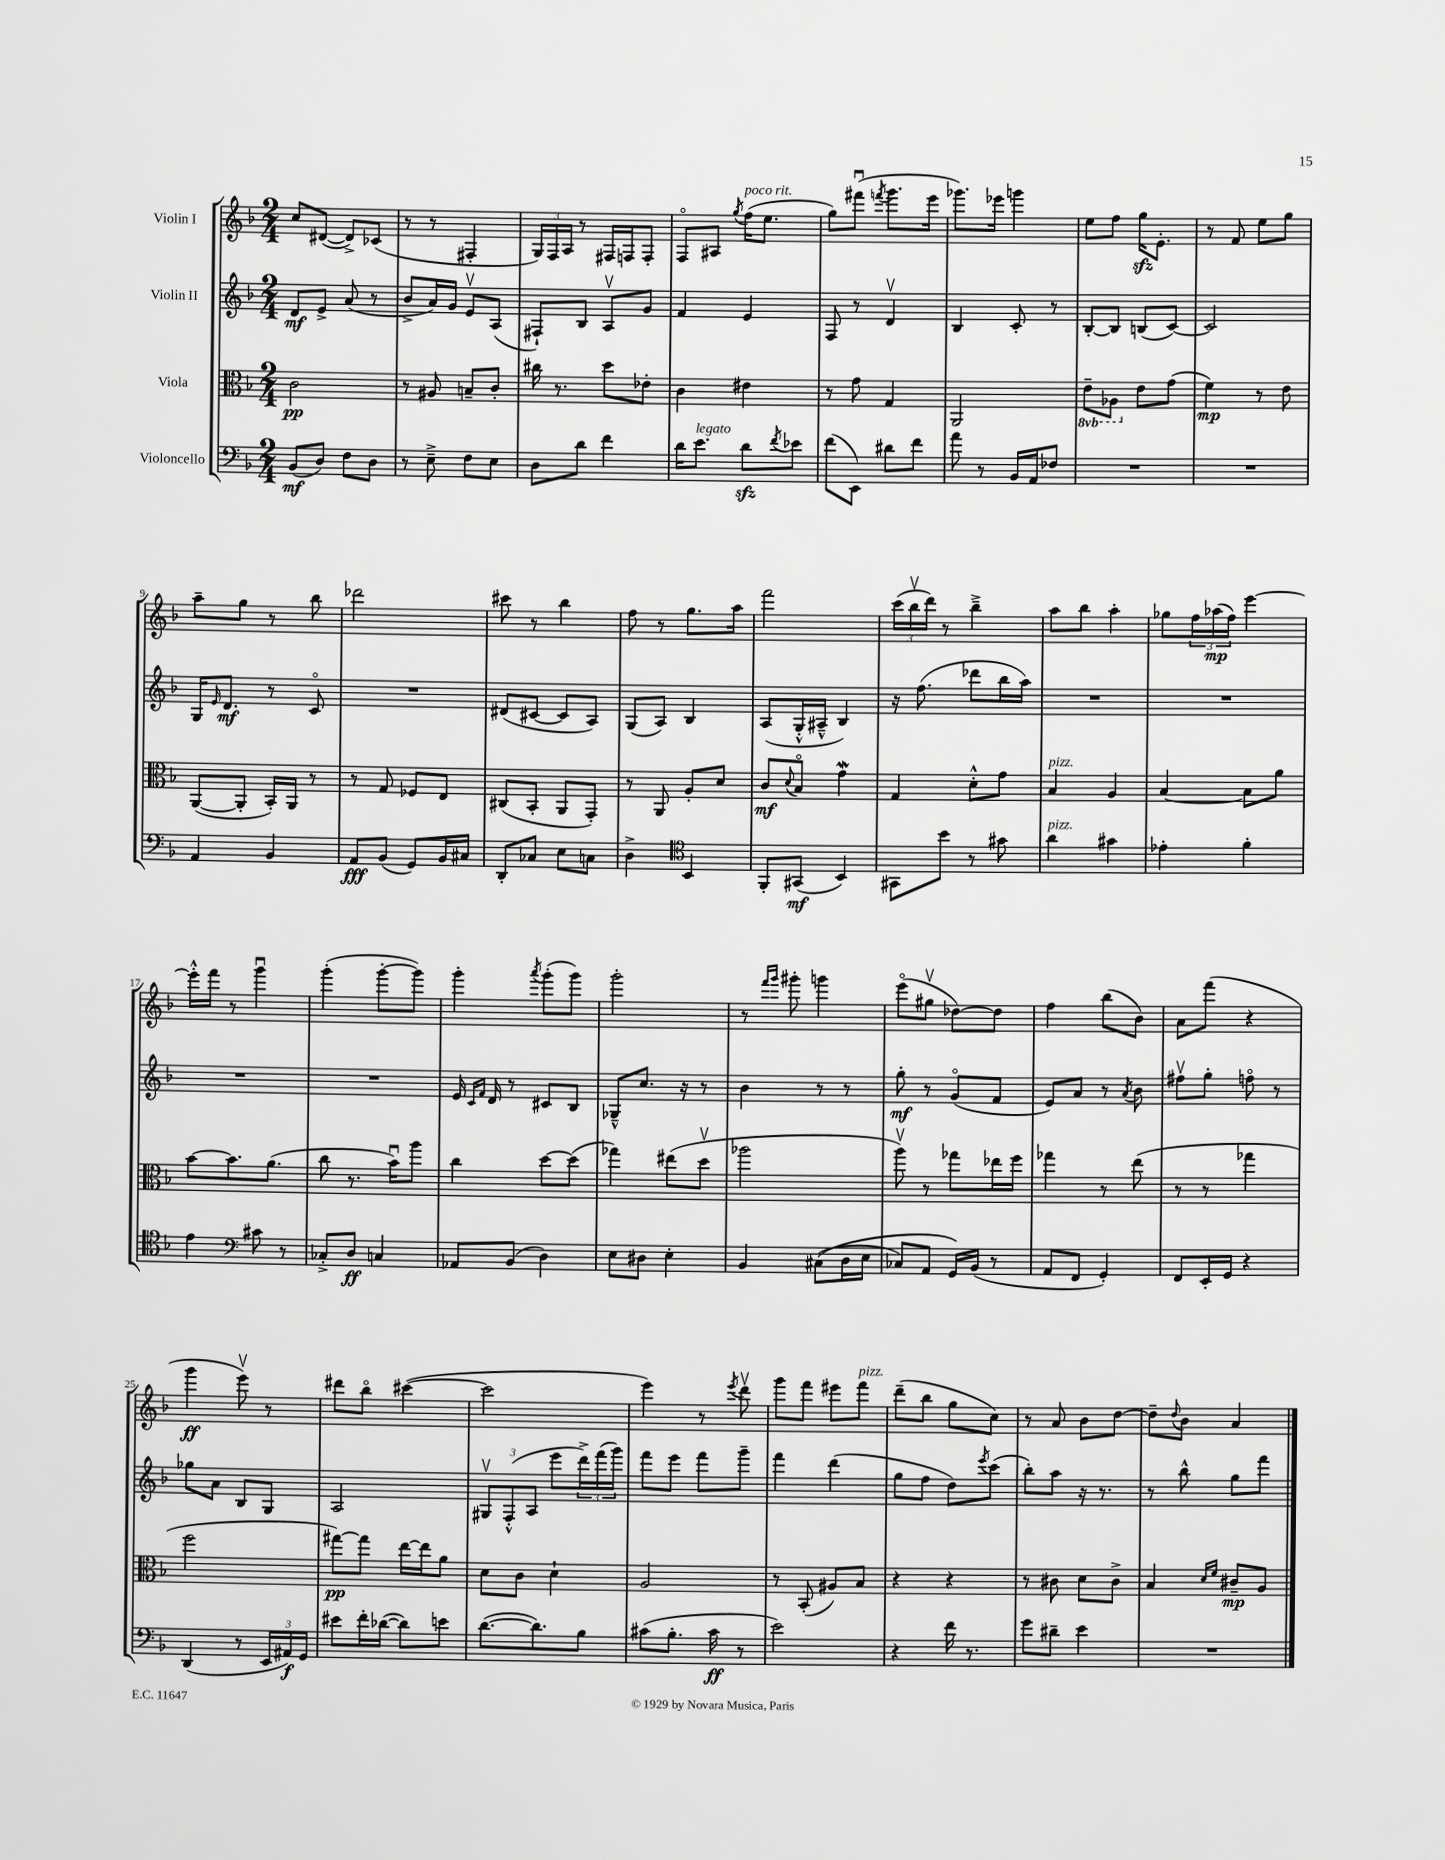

**kern	**dynam	**kern	**dynam	**kern	**dynam	**kern	**dynam
*part4	*part4	*part3	*part3	*part2	*part2	*part1	*part1
*staff4	*staff4	*staff3	*staff3	*staff2	*staff2	*staff1	*staff1
*I"Violoncello	*	*I"Viola	*	*I"Violin II	*	*I"Violin I	*
*clefF4	*	*clefC3	*	*clefG2	*	*clefG2	*
*k[b-]	*	*k[b-]	*	*k[b-]	*	*k[b-]	*
*M2/4	*	*M2/4	*	*M2/4	*	*M2/4	*
=1	=1	=1	=1	=1	=1	=1	=1
(8BB-/L	mf	2c\	pp	8d/L	mf	8cc/L	.
8D/J)	.	.	.	8e^/J	.	([8d#X/J	.
8F\L	.	.	.	(8a/	.	8d#^/L])	.
8D\J	.	.	.	8r	.	(8c-X/J	.
=2	=2	=2	=2	=2	=2	=2	=2
8r	.	8r	.	8b-^/L	.	8r	.
8E~^\	.	8A#X/	.	16a/L)	.	8r	.
.	.	.	.	16g/JJ	.	.	.
8F\L	.	8Bn~/L	.	8ev/L	.	4F#X'/	.
8E\J	.	8c'/J	.	(8A/J	.	.	.
=3	=3	=3	=3	=3	=3	=3	=3
8D\L	.	16cc#X\	.	8F#X`/L)	.	24G/LL)	.
.	.	.	.	.	.	24F/	.
.	.	8.r	.	.	.	.	.
.	.	.	.	.	.	24A/JJ	.
8d\J	.	.	.	8B-/J	.	8r	.
4f\	.	8dd\L	.	8Av/L	.	16F#X/LL	.
.	.	.	.	.	.	16Fn/J	.
.	.	8e-X'\J	.	8g/J	.	8F'/J	.
=4	=4	=4	=4	=4	=4	=4	=4
16d\KL	.	4c\	.	4f/	.	8F/L	.
!LO:TX:a:i:t=legato	!	!	!	!	!	!	!
8.e\J	.	.	.	.	.	.	.
.	.	.	.	.	.	8A#X/J	.
.	.	.	.	.	.	8qgg/	.
!	!	!	!	!	!	!LO:TX:a:i:t=poco rit.	!
8dzz\L	.	4e#X\	.	4e/	.	(16ff\KL	.
.	.	.	.	.	.	8.ee\J	.
8qf/	.	.	.	.	.	.	.
8e-X\J	.	.	.	.	.	.	.
=5	=5	=5	=5	=5	=5	=5	=5
(8f\L	.	8r	.	8F/	.	8gg\L)	.
8EE\J)	.	8g\	.	8r	.	(8fff#Xu\J	.
.	.	.	.	.	.	8qfffn/	.
8d#X\L	.	4G/	.	4dv/	.	8.ggg\L	.
8f\J	.	.	.	.	.	.	.
.	.	.	.	.	.	16eee\Jk	.
=6	=6	=6	=6	=6	=6	=6	=6
8a\	.	2AA/	.	4B-/	.	8.ggg-X\L)	.
8r	.	.	.	.	.	.	.
.	.	.	.	.	.	16eee-X\Jk	.
16BB-/LL	.	.	.	8c'/	.	4gggn\	.
16AA/J	.	.	.	.	.	.	.
8F-X/J	.	.	.	8r	.	.	.
=7	=7	=7	=7	=7	=7	=7	=7
*	*	*8ba	*	*	*	*	*
2r	.	8E~\L	.	[8B-'/L	.	8ee\L	.
.	.	8AA-X\J	.	8B-/J]	.	8ff\J	.
*	*	*X8ba	*	*	*	*	*
.	.	8e\L	.	(8Bn/L	.	16ggzz\KL	.
.	.	.	.	.	.	8.e'\J	.
.	.	(8g\J	.	[8c/J)	.	.	.
=8	=8	=8	=8	=8	=8	=8	=8
2r	.	4f\)	mp	2c/]	.	8r	.
.	.	.	.	.	.	8f/	.
.	.	8r	.	.	.	8ee\L	.
.	.	8e\	.	.	.	8gg\J	.
!!LO:LB:g=z
=9	=9	=9	=9	=9	=9	=9	=9
4AA/	.	([8AA/L	.	16G/KL	.	8aa~\L	.
.	.	.	.	16qqe/	.	.	.
.	.	.	.	8.d/J	mf	.	.
.	.	8AA'/J]	.	.	.	8gg\J	.
4BB-/	.	16BB-'/LL)	.	8r	.	8r	.
.	.	16AA/JJ	.	.	.	.	.
.	.	8r	.	8c/	.	8bb-\	.
=10	=10	=10	=10	=10	=10	=10	=10
8AA/L	fff	8r	.	2r	.	2ddd-X\	.
(8BB-/J	.	8G/	.	.	.	.	.
8GG/L)	.	8F-X/L	.	.	.	.	.
16BB-/L	.	8E/J	.	.	.	.	.
16C#X/JJ	.	.	.	.	.	.	.
=11	=11	=11	=11	=11	=11	=11	=11
8DD'/L	.	(8C#X/L	.	(8d#X/L	.	8ccc#X\	.
8C-X/J	.	8BB-'/J	.	[8c#X/J	.	8r	.
8E\L	.	8AA/L	.	8c#/L]	.	4bb-\	.
8Cn\J	.	8GG'/J)	.	8A/J)	.	.	.
=12	=12	=12	=12	=12	=12	=12	=12
4D^\	.	8r	.	(8G/L	.	8ff\	.
.	.	8AA/	.	8A/J)	.	8r	.
*clefC4	*	*	*	*	*	*	*
4BB-/	.	8A'/L	.	4B-/	.	8.gg\L	.
.	.	8d/J	.	.	.	.	.
.	.	.	.	.	.	16aa\Jk	.
=13	=13	=13	=13	=13	=13	=13	=13
8FF'/L	.	8c/L	mf	(8A/L	.	2fff\	.
.	.	8qqd/	.	.	.	.	.
(8GG#X/J	mf	8B-/J	.	16G'^^/L	.	.	.
.	.	.	.	16A#X~^^/JJ	.	.	.
4BB-/)	.	4gW\	.	4B-/)	.	.	.
=14	=14	=14	=14	=14	=14	=14	=14
8GG#X\L	.	4G/	.	16r	.	(24ccc\LL	.
.	.	.	.	.	.	24bb-v\	.
.	.	.	.	(8.ff\	.	.	.
.	.	.	.	.	.	24ddd\JJ)	.
8b-\J	.	.	.	.	.	8r	.
8r	.	8d'^^\L	.	8ddd-X\L	.	4bb-~^\	.
8g#X\	.	8g\J	.	16bb-\L	.	.	.
.	.	.	.	16aa\JJ)	.	.	.
=15	=15	=15	=15	=15	=15	=15	=15
!	!	!LO:TX:a:i:t=pizz.	!	!	!	!	!
!LO:TX:a:i:t=pizz.	!	!	!	!	!	!	!
4a\	.	4B-/	.	2r	.	8aa\L	.
.	.	.	.	.	.	8bb-\J	.
4g#X\	.	4A/	.	.	.	4aa'\	.
=16	=16	=16	=16	=16	=16	=16	=16
4e-X'\	.	[4B-/	.	2r	.	8gg-X\L	.
.	.	.	.	.	.	24ff\L	.
.	.	.	.	.	.	(24aa-X\	mp
.	.	.	.	.	.	24ff\JJ)	.
4f'\	.	8B-\L]	.	.	.	[4eee\	.
.	.	8a\J	.	.	.	.	.
!!LO:LB:g=z
=17	=17	=17	=17	=17	=17	=17	=17
4e\	.	[8b-\L	.	2r	.	16eee'^^\LL]	.
.	.	.	.	.	.	16fff\JJ	.
.	.	8.b-\]	.	.	.	8r	.
*clefF4	*	*	*	*	*	*	*
8c#X\	.	.	.	.	.	4gggu\	.
.	.	(8.a\J	.	.	.	.	.
8r	.	.	.	.	.	.	.
=18	=18	=18	=18	=18	=18	=18	=18
8C-X'^/L	.	8cc\	.	2r	.	(4ggg'\	.
8D/J	ff	8.r	.	.	.	.	.
4Cn/	.	.	.	.	.	[8ggg'\L	.
.	.	16b-u\KL)	.	.	.	.	.
.	.	8aa\J	.	.	.	8ggg\J])	.
=19	=19	=19	=19	=19	=19	=19	=19
8AA-X/L	.	4cc\	.	16e/	.	4ggg'\	.
.	.	.	.	16qqc/LL	.	.	.
.	.	.	.	16qqf/JJ	.	.	.
.	.	.	.	16d/	.	.	.
(8BB-/J	.	.	.	8r	.	.	.
.	.	.	.	.	.	8qaaa/	.
4D\)	.	[8dd\L	.	8c#X/L	.	(8ggg'\L	.
.	.	(8dd\J]	.	8B-/J	.	8ggg\J)	.
=20	=20	=20	=20	=20	=20	=20	=20
8E\L	.	4gg-X\)	.	8G-X~^^/L	.	2ggg'\	.
8D#X\J	.	.	.	8.cc/J	.	.	.
4E'\	.	(8ee#X\L	.	.	.	.	.
.	.	.	.	16r	.	.	.
.	.	8ddv\J	.	8r	.	.	.
=21	=21	=21	=21	=21	=21	=21	=21
4BB-/	.	2aa-X\	.	4b-\	.	8r	.
.	.	.	.	.	.	16qqfff/LL	.
.	.	.	.	.	.	16qqggg/JJ	.
.	.	.	.	.	.	8ggg#X'\	.
((8C#X\L	.	.	.	8r	.	4gggn\	.
16D\L	.	.	.	8r	.	.	.
16E\JJ	.	.	.	.	.	.	.
=22	=22	=22	=22	=22	=22	=22	=22
8C-X/L)	.	8aav\)	.	8gg'\	mf	(8eee\L	.
8AA/J	.	8r	.	8r	.	8gg#Xv\J	.
16GG/LL)	.	8gg-X\L	.	(8g/L	.	[8dd-X\L)	.
(16BB-/JJ	.	.	.	.	.	.	.
8r	.	16ee-X\L	.	8f/J	.	8dd-\J]	.
.	.	16ff\JJ	.	.	.	.	.
=23	=23	=23	=23	=23	=23	=23	=23
8AA/L	.	4gg-X\	.	8e/L)	.	4ff\	.
8FF/J	.	.	.	8a/J	.	.	.
4GG'/)	.	8r	.	8r	.	(8bb-\L	.
.	.	.	.	8qa/	.	.	.
.	.	(8ee\	.	8b-\	.	8b-\J)	.
=24	=24	=24	=24	=24	=24	=24	=24
8FF/L	.	8r	.	8ff#Xv\L	.	8a\L	.
16EE'/L	.	8r	.	8gg'\J	.	(8fff\J	.
16GG/JJ	.	.	.	.	.	.	.
4r	.	4gg-X\	.	8ffn\	.	4r	.
.	.	.	.	8r	.	.	.
!!LO:LB:g=z
=25	=25	=25	=25	=25	=25	=25	=25
(4DD/	.	2ff\	.	8gg-X\L	.	4ggg\	ff
.	.	.	.	8a\J	.	.	.
8r	.	.	.	8B-/L	.	8eeev\)	.
24EE/LL	.	.	.	8G/J	.	8r	.
24AA#X/)	f	.	.	.	.	.	.
24GG/JJ	.	.	.	.	.	.	.
=26	=26	=26	=26	=26	=26	=26	=26
8e#X\L	.	[8gg#X\L)	pp	2A/	.	8ddd#X\L	.
16f'\L	.	8gg#\J]	.	.	.	8bb-\J	.
([16d-X\JJ	.	.	.	.	.	.	.
8d-\L])	.	[16ee\LL	.	.	.	([4ccc#X\	.
.	.	16ee\J]	.	.	.	.	.
8en\J	.	8a\J	.	.	.	.	.
=27	=27	=27	=27	=27	=27	=27	=27
([8.d\L	.	8d\L	.	12G#Xv/L	.	2ccc#\]	.
.	.	.	.	(12F'^^/	.	.	.
.	.	8c\J	.	.	.	.	.
.	.	.	.	12A/J	.	.	.
8.d\])	.	.	.	.	.	.	.
.	.	4d`\	.	8eee\L	.	.	.
8B-\J	.	.	.	24ddd^\L)	.	.	.
.	.	.	.	(24fff\	.	.	.
.	.	.	.	24ggg\JJ)	.	.	.
=28	=28	=28	=28	=28	=28	=28	=28
(8c#X\L	.	2A/	.	8fff\L	.	4eee\)	.
8.B-'\J	.	.	.	8eee\J	.	.	.
.	.	.	.	8fff\L	.	8r	.
16c#\	ff	.	.	.	.	.	.
.	.	.	.	.	.	8qeee/	.
8r	.	.	.	8ggg~\J	.	8dddv\	.
=29	=29	=29	=29	=29	=29	=29	=29
2e\)	.	8r	.	4fff\	.	8ggg\L	.
.	.	(8BB-'/	.	.	.	8fff\J	.
.	.	8A#X/L)	.	(4ddd\	.	8eee#X\L	.
!	!	!	!	!	!	!LO:TX:a:i:t=pizz.	!
.	.	8B-/J	.	.	.	8fff\J	.
=30	=30	=30	=30	=30	=30	=30	=30
4r	.	4r	.	8gg\L	.	(8ddd~\L	.
.	.	.	.	8ff\J	.	8bb-\J	.
16f\	.	4r	.	8dd\L)	.	8gg\L	.
8.r	.	.	.	.	.	.	.
.	.	.	.	8qeee/	.	.	.
.	.	.	.	(8ccc\J	.	8cc\J)	.
=31	=31	=31	=31	=31	=31	=31	=31
8g\L	.	8r	.	8bb-'\L)	.	8r	.
8d#X~\J	.	8c#X\	.	8aa\J	.	8a/	.
4e\	.	8d\L	.	16r	.	8b-\L	.
.	.	.	.	8.r	.	.	.
.	.	8c#^\J	.	.	.	[8dd\J	.
=32	=32	=32	=32	=32	=32	=32	=32
2r	.	4B-/	.	8r	.	8dd~\L]	.
.	.	.	.	.	.	8qqdd/	.
.	.	.	.	8bb-^^\	.	8b-\J	.
.	.	16qqd/LL	.	.	.	.	.
.	.	16qqf/JJ	.	.	.	.	.
.	.	8c#X~/L	mp	8gg\L	.	4a/	.
.	.	8A/J	.	8fff\J	.	.	.
==	==	==	==	==	==	==	==
*-	*-	*-	*-	*-	*-	*-	*-
